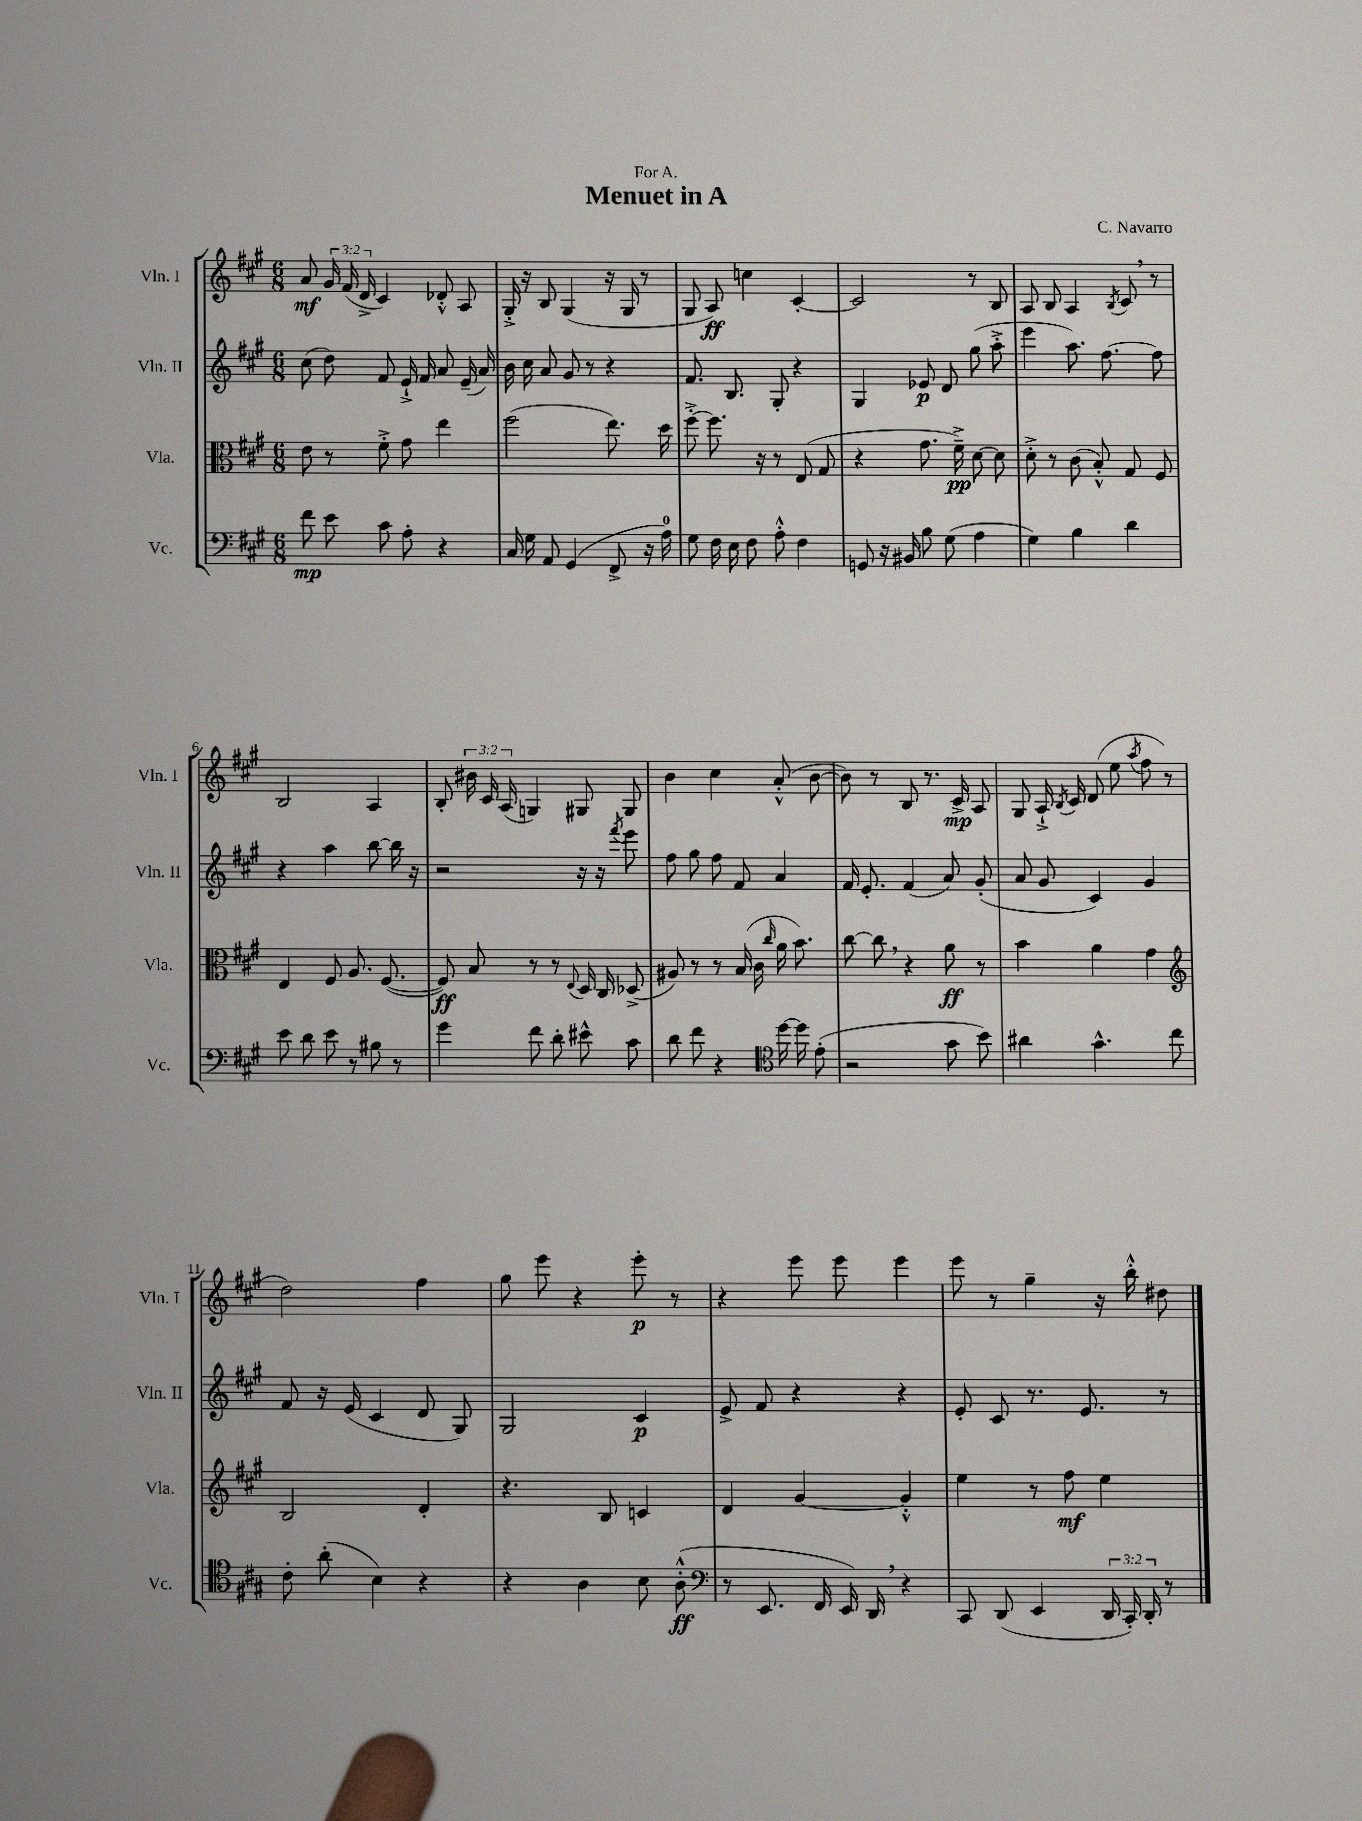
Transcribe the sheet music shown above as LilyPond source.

\header { title = "Menuet in A" composer = "C. Navarro" dedication = "For A." }
<<
\new StaffGroup <<
\new Staff = "s0" \with { instrumentName = "Vln. I" shortInstrumentName = "Vln. I" } {
    \clef treble \key a \major \numericTimeSignature \time 6/8 \override Staff.TupletNumber.text = #tuplet-number::calc-fraction-text
    \autoBeamOff a'8\mf \tuplet 3/2 { gis'16 fis'16( d'16-> } cis'4) des'8-.-^ a8 |
    gis16-.-> r16 b8 gis4( r16 gis16 r8 |
    gis8 a8\ff) c''4 cis'4~-. |
    cis'2 r8 b8 |
    a8 b8 a4 \acciaccatura { b8 } cis'8 \breathe r8 |
    b2 a4 |
    b8-. \tuplet 3/2 { bis'16 cis'16 a16( } g4) gis8 gis8 |
    b'4 cis''4 a'8-.-^( b'8~ |
    b'8) r8 b8 r8. cis'16->\mp a8 |
    gis8 a16-!-> \acciaccatura { b8 } cis'16 d'8( e''8 \acciaccatura { a''8 } fis''8 r8 |
    d''2) fis''4 |
    gis''8 e'''8 r4 e'''8-.\p r8 |
    r4 e'''8 e'''8 e'''4 |
    e'''8 r8 gis''4-- r16 b''16-.-^ dis''8 \bar "|." |
}
\new Staff = "s1" \with { instrumentName = "Vln. II" shortInstrumentName = "Vln. II" } {
    \clef treble \key a \major \numericTimeSignature \time 6/8
    \autoBeamOff cis''8( d''8) fis'8 e'16-!-> fis'16 a'8 e'16--( a'16) |
    b'16 cis''16 a'8 gis'8 r8 r4 |
    fis'8. b8. gis8-. r4 |
    gis4 ees'8\p d'8 gis''8( a''8-.-> |
    e'''4 a''8.) fis''8.~ fis''8 |
    r4 a''4 b''8~ b''16 r16 |
    r2 r16 r16 \acciaccatura { fis'''8 } e'''8 |
    fis''8 gis''8 fis''8 fis'8 a'4 |
    fis'16 e'8.-. fis'4( a'8) gis'8-.( |
    a'8 gis'8 cis'4) gis'4 |
    fis'8 r16 e'16( cis'4 d'8 gis8) |
    gis2 cis'4\p |
    e'8-> fis'8 r4 r4 |
    e'8-. cis'8 r8. e'8. r8 \bar "|." |
}
\new Staff = "s2" \with { instrumentName = "Vla." shortInstrumentName = "Vla." } {
    \clef alto \key a \major \numericTimeSignature \time 6/8
    \autoBeamOff e'8 r8 fis'8-.-> gis'8 e''4 |
    fis''2( e''8.) d''16 |
    fis''8~-.-> fis''8. r16 r8 e8( gis8 |
    r4 gis'8. fis'16--->\pp) d'8~ d'8 |
    d'8-.-> r8 cis'8( b8-.-^) gis8 fis8 |
    e4 fis8 a8. fis8.~( |
    fis8\ff) b8 r8 r8 \appoggiatura { e8 } d16 cis16 des8->( |
    ais8) r8 r8 b16( cis'16 \grace { cis''16 } a'16 b'8.) |
    cis''8~ cis''8 \breathe r4 a'8\ff r8 |
    b'4 a'4 gis'4 |
    \clef treble b2 d'4-. |
    r4. b8 c'4 |
    d'4 gis'4~ gis'4-.-^ |
    e''4 r8 fis''8\mf e''4 \bar "|." |
}
\new Staff = "s3" \with { instrumentName = "Vc." shortInstrumentName = "Vc." } {
    \clef bass \key a \major \numericTimeSignature \time 6/8 \override Staff.TupletNumber.text = #tuplet-number::calc-fraction-text
    \autoBeamOff fis'8\mp e'8 cis'8 a8-. r4 |
    cis16 gis16 a,8 gis,4( fis,8-> r16 a16-0) |
    gis8 fis16 e16 fis8 a8-.-^ fis4 |
    g,8 r16 bis,16 b8 gis8( a4 |
    gis4) b4 d'4 |
    e'8 d'8 e'8 r8 bis8 r8 |
    gis'4 fis'8 d'8-. eis'8-^ cis'8 |
    d'8 fis'8 r4 \clef tenor d''16~ d''16 e'8-.( |
    r2 gis'8 b'8) |
    ais'4 gis'4.-^ cis''8 |
    cis'8-. a'8-.( b4) r4 |
    r4 a4 b8 a8-.-^\ff( |
    \clef bass r8 e,8. fis,16 e,16) d,16 \breathe r4 |
    cis,8 d,8( e,4 \tuplet 3/2 { d,16 cis,16-.) d,16-. } r8 \bar "|." |
}
>>
>>
